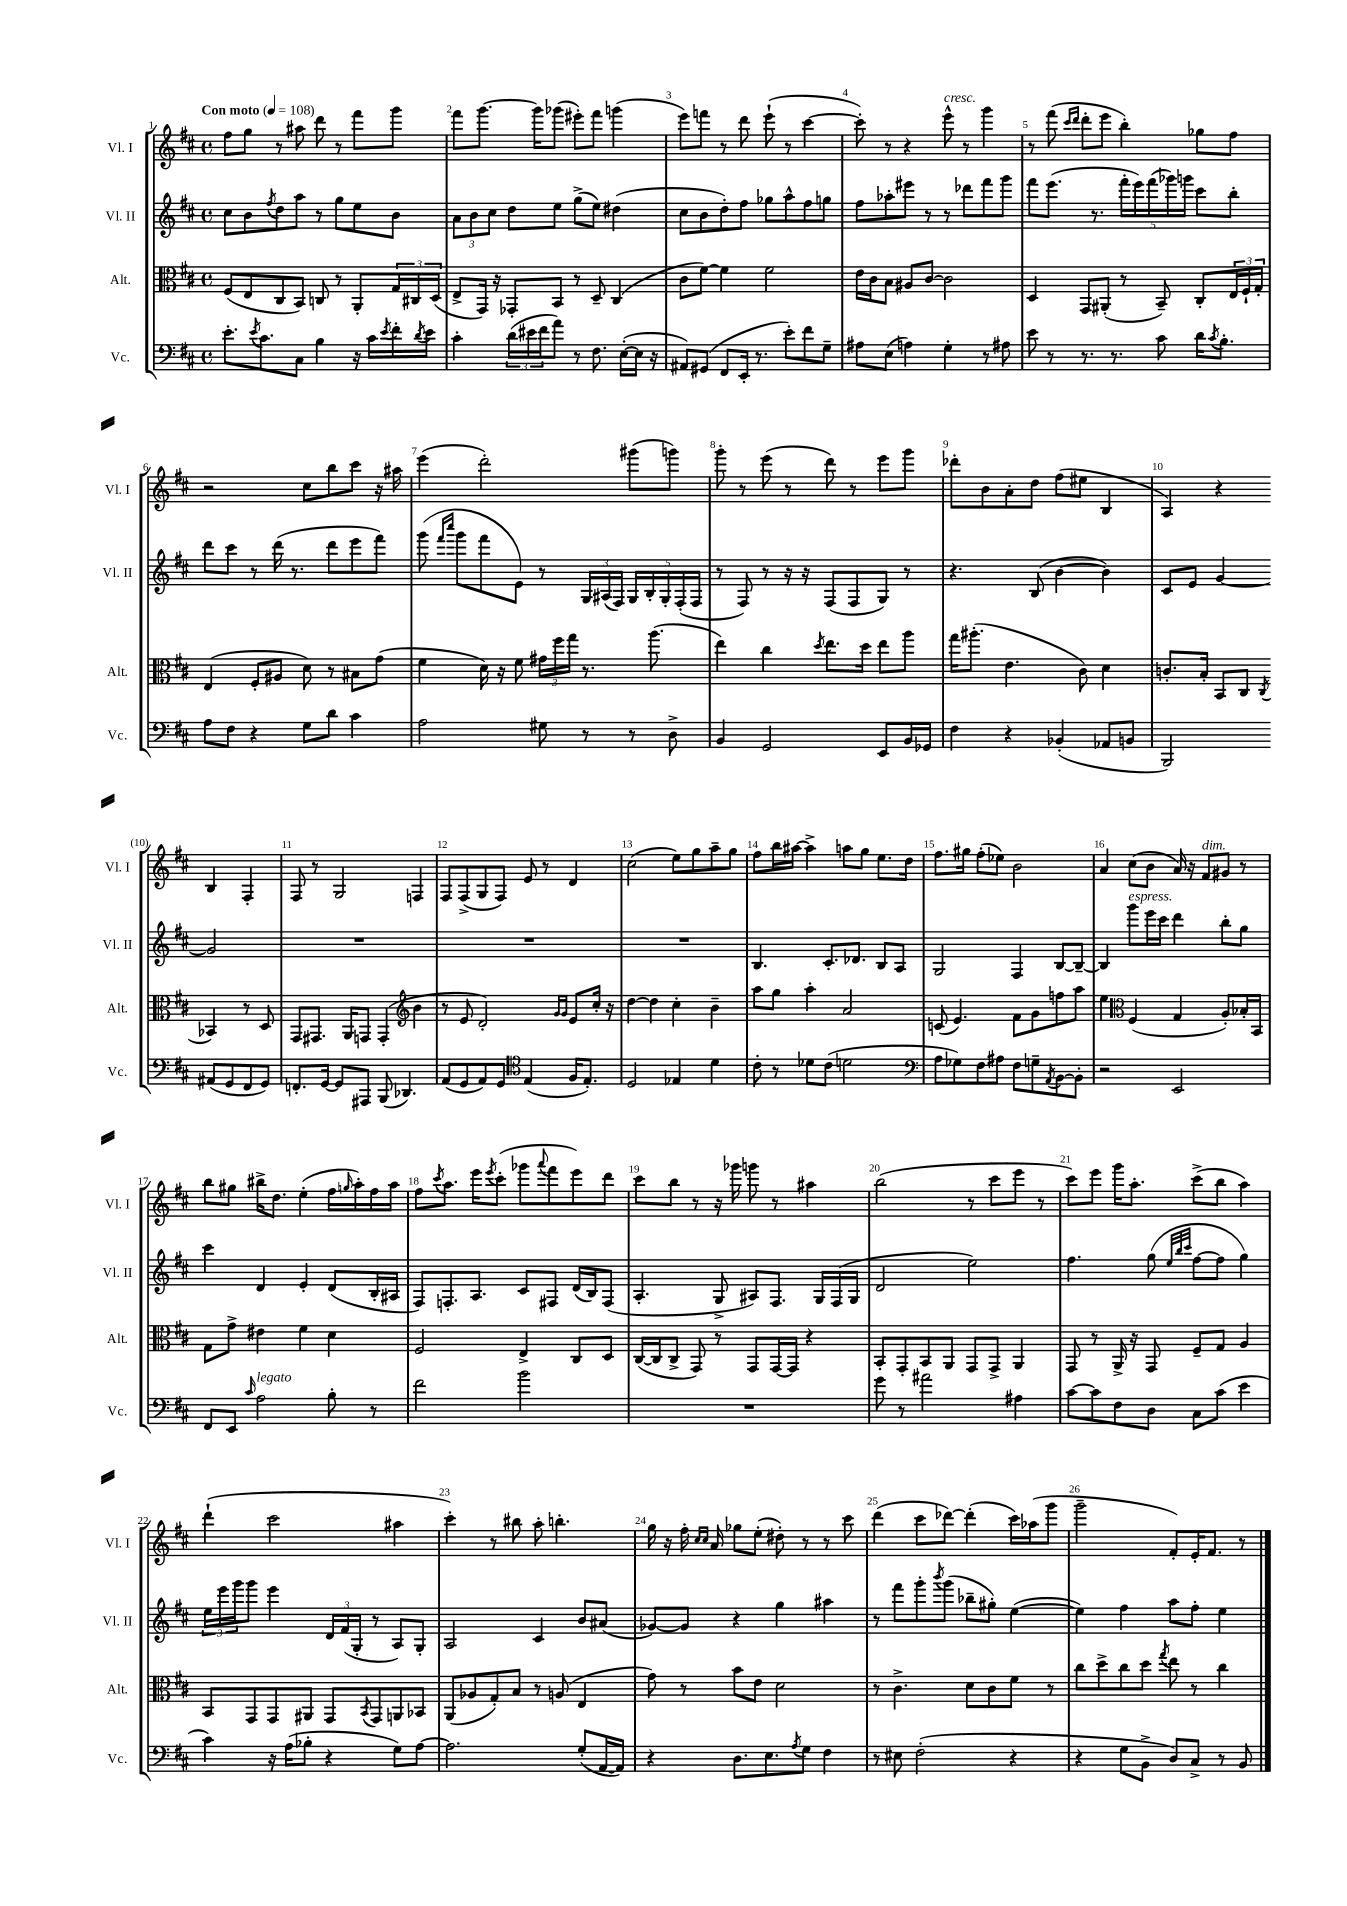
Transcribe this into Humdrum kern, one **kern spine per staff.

**kern	**kern	**kern	**kern
*staff4	*staff3	*staff2	*staff1
*clefF4	*clefC3	*clefG2	*clefG2
*k[f#c#]	*k[f#c#]	*k[f#c#]	*k[f#c#]
*M4/4	*M4/4	*M4/4	*M4/4
*met(c)	*met(c)	*met(c)	*met(c)
*MM108	*MM108	*MM108	*MM108
8.e'	(8F#	8cc#	8ff#
.	8E	8b	8gg
8qe	.	.	.
8.c#	.	.	.
.	.	8qff#	.
.	8C#	8dd	8r
8C#	8BB)	8aa	8aa#
4B	8C	8r	8ddd
.	8r	8gg	8r
16r	8AA'	8ee	8fff#
16c#	.	.	.
8qe	.	.	.
16f#'	24G	8b	8ggg
.	24C#	.	.
8qd	.	.	.
16e	.	.	.
.	(24D	.	.
=	=	=	=
4c#'	8E^	12a	8fff#
.	.	12b	.
.	16GG)	.	[8.ggg
.	.	12cc#	.
.	16r	.	.
(24d	8GG-'	8dd	.
24e#	.	.	.
.	.	.	16ggg]
24f#	.	.	.
8a)	8BB	8ee	(8ggg-
8r	8r	(8gg^	8eee#')
8.F#	8D~	8ee)	8fff#
.	(4C#	(4dd#	(4ggg
([16E'	.	.	.
16E]	.	.	.
16r	.	.	.
=	=	=	=
8AA#)	8c#	8cc#	8eee)
(8GG#	[8f#)	8b	8fff
8FF#	4f#]	8dd')	8r
16EE'	.	8ff#	8ddd
8.r	.	.	.
.	2f#	8gg-	(8eee`
8e')	.	8aa^^	8r
8f#	.	8ff#	[4ccc#
8G~	.	8gg	.
=	=	=	=
8A#	16e	8ff#	8ccc#'])
.	16c#	.	.
(8E	8B	8aa-'	8r
4A)	8A#	8eee#	4r
.	[8c#	8r	.
4G'	2c#]	8r	8eee^^
.	.	8ddd-	8r
8r	.	8fff#	4ggg
8A#	.	8ggg	.
=	=	=	=
8e	4D	8fff#	8r
8r	.	(8.eee	(8fff#
.	.	.	16qqccc#
.	.	.	16qqddd
8.r	8GG	.	8ddd'
.	.	8.r	.
.	(8AA#'	.	8eee
8.r	.	.	.
.	8r	20fff#'	4bb')
.	.	20eee)	.
.	.	(20fff#	.
8c#	8BB~)	.	.
.	.	20ggg-)	.
.	.	20ggg	.
16d	8C#'	8ccc#	8gg-
8qc#	.	.	.
8.B'	.	.	.
.	24E	8bb'	8ff#
.	24F#`	.	.
.	24G'	.	.
=	=	=	=
8A	(4E	8ddd	2r
8F#	.	8ccc#	.
4r	8F#'	8r	.
.	8A#	(16ddd	.
.	.	8.r	.
8G	8d)	.	8cc#
8d	8r	8ddd	8bb
4c#	8B#	8eee	8ccc#
.	(8g	8fff#)	16r
.	.	.	16aa#
=	=	=	=
2A	4f#	(8ggg	(4eee
.	.	16qqfff#	.
.	.	16qqcccc#	.
.	.	8ggg	.
.	16d)	8fff#	2ddd')
.	16r	.	.
.	8f#	8e)	.
8G#	24g#	8r	.
.	24ff#	.	.
.	24gg	.	.
8r	8.r	24G	.
.	.	(24A#	.
.	.	24F#)	.
8r	.	20G	(8ggg#
.	.	20B'	.
.	(8.aa	.	.
.	.	20G'	.
8D^	.	.	8ggg)
.	.	(20F#'	.
.	.	20F#	.
=	=	=	=
4BB	4ee)	8r	8ggg'
.	.	8F#)	8r
2GG	4cc#	8r	(8eee
.	.	16r	8r
.	.	16r	.
.	8qdd	.	.
.	8.ee	(8F#	8ddd)
.	.	8F#	8r
.	16dd	.	.
8EE	8ee	8G)	8eee
16BB	8aa	8r	8ggg
16GG-	.	.	.
=	=	=	=
4F#	16gg	4.r	8ddd-'
.	(8.aa#'	.	.
.	.	.	8b
4r	4.e	.	8a'
.	.	(8B	8dd
(4BB-'	.	[4b	(8ff#
.	8c#)	.	8ee#
8AA-	4d	4b])	4B
8BB	.	.	.
=	=	=	=
2BBB)	8.c'	8c#	4A)
.	.	8e	.
.	16B'	.	.
.	8BB	[4g	4r
.	8C#	.	.
.	8qC#	.	.
(8AA#	4BB-	2g]	4B
8GG	.	.	.
8FF#	8r	.	4F#'
8GG)	8D	.	.
=	=	=	=
8.FF'	8GG	1r	8F#
.	8.GG#	.	8r
[16GG	.	.	.
8GG]	.	.	2G
.	16AA	.	.
8AAA#	8GG	.	.
(8BBB	(4GG'	.	.
4.DD-)	.	.	.
*	*clefG2	*	*
.	4b	.	4F
=	=	=	=
(8AA	8r	1r	8F#
8GG	8e	.	(8F#^
8AA)	2d')	.	8G
8GG	.	.	8F#)
*clefC4	*	*	*
(4E	.	.	8e
.	.	.	8r
.	16qqg	.	.
.	16qqg	.	.
16F#	8e	.	4d
8.E')	.	.	.
.	16cc#'	.	.
.	16r	.	.
=	=	=	=
2D	[4dd	1r	(2cc#
.	4dd]	.	.
4E-	4cc#'	.	8ee)
.	.	.	8gg
4d	4b~	.	8aa~
.	.	.	8gg
=	=	=	=
8c#'	8aa	4.B	8ff#
8r	8gg	.	16bb
.	.	.	[16aa#
8d-	4aa'	.	4aa#^]
(8c#	.	8.c#'	.
2d	2a	.	8aa
.	.	8.d-	.
.	.	.	8gg
.	.	8B	8.ee
.	.	8A	.
.	.	.	16dd
=	=	=	=
*clefF4	*	*	*
8A	(8c	2G	8.ff#
8G-)	4.e)	.	.
.	.	.	16gg#
8F#	.	.	(8ff#'
8A#	.	.	8ee-)
8F#	8f#	4F#	2b
8G~	8g	.	.
8qAA	.	.	.
[8BB	8ff	[8B	.
8BB']	8aa	8B~_	.
=	=	=	=
2r	4ee	4B]	4a
*	*clefC3	*	*
.	(4F#	8ggg	(8cc#
.	.	16eee	8b
.	.	16ccc#	.
2EE	4G	4ddd	16a)
.	.	.	16r
.	.	.	8f#
.	8A')	8bb'	8g#
.	16B-'	8gg	8r
.	16BB	.	.
=	=	=	=
8FF#	8G	4ccc#	8bb
8EE	8g^	.	8gg#
16qqc#	.	.	.
2A	4e#	4d	16bb#^
.	.	.	8.dd
.	4f#	4e'	(4ee'
8B'	4d	(8d	16ff#
.	.	.	16qqgg
.	.	.	16aa')
8r	.	16B'	16ff#
.	.	16A#	16aa
=	=	=	=
2f#	2F#	8F#)	8ff#
.	.	.	8qccc#
.	.	8.F'	8.aa
.	.	8.A	16eee
.	.	.	8qeee
.	.	.	(8ccc#'
2b	4E^	8c#	8ggg-
.	.	.	8qqaaa
.	.	8F#	8fff#
.	8C#	(16d	8eee)
.	.	16B)	.
.	8D	(8F#	8ddd
=	=	=	=
1r	([16C#	4.A'	8ccc#
.	16C#]	.	.
.	8C#^	.	8bb
.	8GG)	.	8r
.	8r	8G^	16r
.	.	.	16ggg-
.	8GG	8A#)	8ggg
.	[16GG	8.F#	8r
.	16GG]	.	.
.	4r	.	4aa#
.	.	16G	.
.	.	(16F#	.
.	.	16G	.
=	=	=	=
8g	8BB'	2d	(2bb
8r	8GG'	.	.
2a#	8BB	.	.
.	8AA	.	.
.	8GG	2ee)	8r
.	8GG^	.	8ccc#
4A#	4AA	.	8eee
.	.	.	8r
=	=	=	=
[8c#	8GG	4.ff#	8ccc#)
8c#]	8r	.	8eee
8F#	16AA^	.	16ggg
.	16r	.	8.aa'
8D	8GG	(8gg	.
.	.	32qqee	.
.	.	32qqbb	.
.	.	32qqccc#	.
8C#	8F#~	[8ff#	(8ccc#^
(8c#	8G	8ff#]	8bb
4e	4A	4gg)	4aa)
=	=	=	=
4c#)	8BB	24ee	(4ddd`
.	.	24eee	.
.	.	24ggg	.
.	8GG	8ggg	.
16r	8GG	4eee	2ccc#
(16A	.	.	.
8B-'	8AA#	.	.
4r	8GG	24d	.
.	.	(24f#	.
.	.	24G'	.
.	8qBB	.	.
.	8GG	8r	.
8G)	8AA	8A)	4aa#
[8A	8BB-	8G'	.
=	=	=	=
2.A]	(8AA	2A	4ccc#')
.	8A-	.	.
.	8G')	.	8r
.	8B	.	8bb#
.	8r	4c#	8aa'
.	(8A	.	4.bb'
(8G'	4E	8b	.
[16AA	.	(8a#	.
16AA])	.	.	.
=	=	=	=
4r	8g)	[8g-)	16gg
.	.	.	16r
.	8r	8g-]	16ff#'
.	.	.	16qqcc#
.	.	.	16qqcc#
.	.	.	16a
8.D	8b	4r	8gg-
.	8e	.	(8ee'
8.E	.	.	.
.	2d	4gg	8dd#')
8qA	.	.	.
8G	.	.	8r
4F#	.	4aa#	8r
.	.	.	8ccc#
=	=	=	=
8r	8r	8r	(4ddd
8E#	4.c#^	8fff#	.
(2F#'	.	8ggg'	8ccc#
.	.	8qbbb	.
.	.	(8ggg	[8ddd-)
.	8d	8bb-~	(4ddd-']
.	8c#	8gg#')	.
4r	8f#	([4ee	16ccc#)
.	.	.	(16aa-
.	8r	.	8ggg
=	=	=	=
4r	8cc#	4ee])	2ggg~
.	8dd^	.	.
8G	8cc#	4ff#	.
8BB^	8dd	.	.
.	8qgg	.	.
8D)	8ee	8aa	8f#')
8C#^	8r	8ff#'	16e'
.	.	.	8.f#
8r	4cc#	4ee	.
8BB	.	.	8r
==	==	==	==
*-	*-	*-	*-
